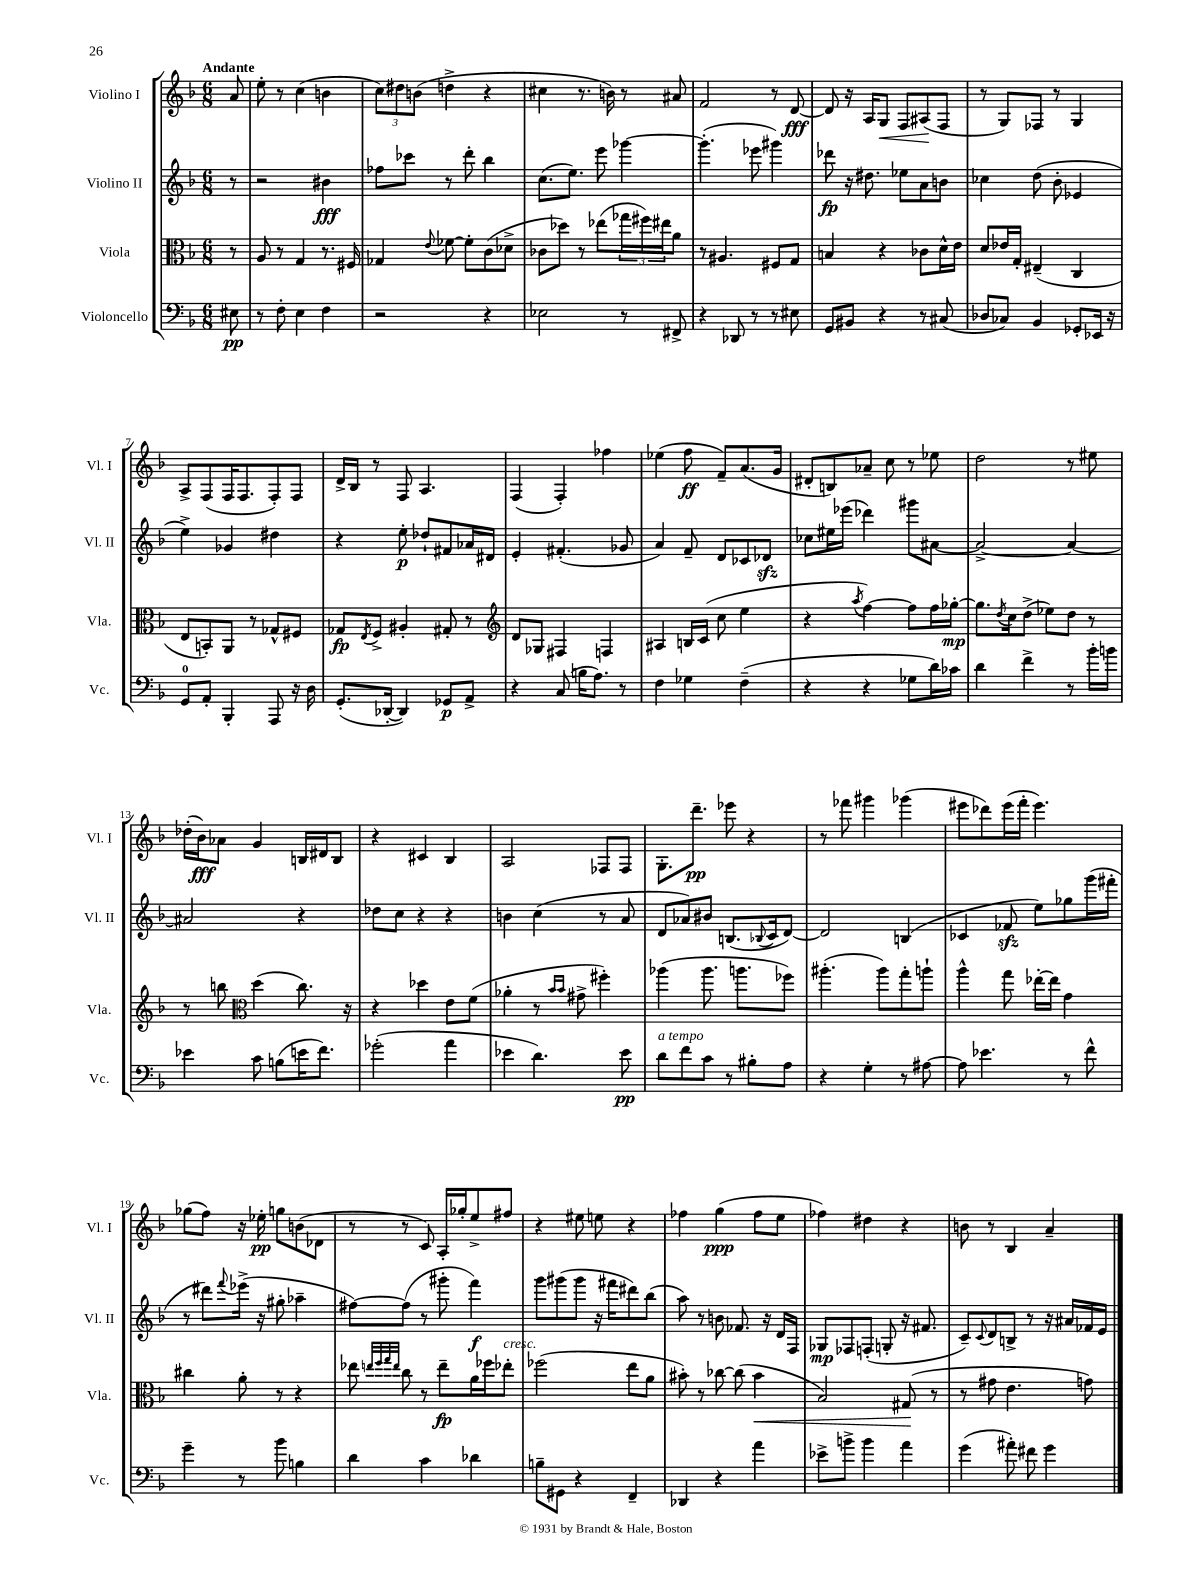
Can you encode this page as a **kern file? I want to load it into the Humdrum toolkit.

**kern	**dynam	**kern	**dynam	**kern	**dynam	**kern	**dynam
*part4	*part4	*part3	*part3	*part2	*part2	*part1	*part1
*staff4	*staff4	*staff3	*staff3	*staff2	*staff2	*staff1	*staff1
*I"Violoncello	*	*I"Viola	*	*I"Violino II	*	*I"Violino I	*
*I'Vc.	*	*I'Vla.	*	*I'Vl. II	*	*I'Vl. I	*
*clefF4	*	*clefC3	*	*clefG2	*	*clefG2	*
*k[b-]	*	*k[b-]	*	*k[b-]	*	*k[b-]	*
*M6/8	*	*M6/8	*	*M6/8	*	*M6/8	*
=	=	=	=	=	=	=	=
!	!	!	!	!	!	!LO:TX:a:B:t=Andante	!
8E#X\	pp	8r	.	8r	.	8a/	.
=1	=1	=1	=1	=1	=1	=1	=1
8r	.	8A/	.	2r	.	8ee'\	.
8F'\	.	8r	.	.	.	8r	.
4E\	.	4G/	.	.	.	(4cc\	.
4F\	.	8.r	.	4b#X\	fff	4bn\	.
.	.	16F#X/	.	.	.	.	.
=2	=2	=2	=2	=2	=2	=2	=2
2r	.	4G-X/	.	8ff-X\L	.	12cc\L)	.
.	.	.	.	.	.	12dd#X\	.
.	.	.	.	8ccc-X\J	.	.	.
.	.	.	.	.	.	(12bn\J	.
.	.	8qqe/	.	.	.	.	.
.	.	[8f-X\	.	8r	.	4ddn^\	.
.	.	8f-'\L]	.	8ddd'\	.	.	.
4r	.	(8c\	.	4bb-\	.	4r	.
.	.	8d-X^\J	.	.	.	.	.
=3	=3	=3	=3	=3	=3	=3	=3
2E-X\	.	8c-X\L	.	(8.cc\L	.	4cc#X\	.
.	.	8dd-X\J)	.	.	.	.	.
.	.	.	.	8.ee\J)	.	.	.
.	.	8r	.	.	.	8.r	.
.	.	(8ee-X\L	.	8eee\	.	.	.
.	.	.	.	.	.	16bn\)	.
8r	.	24gg-X\L	.	[4ggg-X\	.	8r	.
.	.	24ff#X\)	.	.	.	.	.
.	.	24ee#X\J	.	.	.	.	.
8FF#X^/	.	8a\J	.	.	.	8a#X/	.
=4	=4	=4	=4	=4	=4	=4	=4
4r	.	8r	.	(4.ggg-'\]	.	2f/	.
.	.	4.A#X/	.	.	.	.	.
8DD-X/	.	.	.	.	.	.	.
8r	.	.	.	8eee-X\	.	.	.
8r	.	8F#X/L	.	4ggg#X\)	.	8r	.
8E#X\	.	8G/J	.	.	.	[8d/	fff
=5	=5	=5	=5	=5	=5	=5	=5
8GG/L	.	4Bn/	.	8ddd-X\	fp	8d/]	.
8BB#X/J	.	.	.	16r	.	16r	.
.	.	.	.	8.dd#X\	.	16A/KL	.
!	!	!	!	!	!	!	!LO:HP:b
4r	.	4r	.	.	.	8G/J	<
.	.	.	.	8ee-X\L	.	8F/L	.
8r	.	8c-X\L	.	8a\	.	(8A#X/	.
(8C#X/	.	16d^^\L	.	8bn\J	.	8F/J	[
.	.	16e\JJ	.	.	.	.	.
=6	=6	=6	=6	=6	=6	=6	=6
8D-X/L	.	8d/L	.	4cc-X\	.	8r	.
8C-X/J)	.	16e-X/L	.	.	.	8G/L)	.
.	.	16G'/JJ	.	.	.	.	.
4BB-/	.	(4E#X~/	.	(8dd\	.	8F-X/J	.
.	.	.	.	8b-'\	.	8r	.
8GG-X'/L	.	4C/	.	4e-X/	.	4G/	.
16EE-X/Jk	.	.	.	.	.	.	.
16r	.	.	.	.	.	.	.
!!LO:LB:g=z
=7	=7	=7	=7	=7	=7	=7	=7
8GG/L	.	8E/L	.	4ee^\)	.	8A^/L	.
8AA'/J	.	8BBn'/)	.	.	.	(8F/	.
4BBB-'/	.	8AA/J	.	4g-X/	.	16F/K	.
.	.	.	.	.	.	8.F/	.
.	.	8r	.	.	.	.	.
8AAA/	.	8G-X^^/L	.	4dd#X\	.	8F'/)	.
16r	.	8F#X/J	.	.	.	8F/J	.
16D\	.	.	.	.	.	.	.
=8	=8	=8	=8	=8	=8	=8	=8
(8.GG'/L	.	8G-X/L	fp	4r	.	16d^/LL	.
.	.	.	.	.	.	16B-/JJ	.
.	.	8qE/	.	.	.	.	.
.	.	8F^/J	.	.	.	8r	.
[16DD-X'/Jk	.	.	.	.	.	.	.
4DD-/])	.	4A#X'/	.	8ee'\	p	8F/	.
.	.	.	.	8dd-X`/L	.	4.A/	.
8GG-X/L	p	8G#X'/	.	8f#X/	.	.	.
8AA^/J	.	8r	.	16a-X/L	.	.	.
.	.	.	.	16d#X/JJ	.	.	.
=9	=9	=9	=9	=9	=9	=9	=9
*	*	*clefG2	*	*	*	*	*
4r	.	8d/L	.	4e'/	.	(4F/	.
.	.	8G-X/J	.	.	.	.	.
(8C/	.	4F#X/	.	(4.f#X'/	.	4F'/)	.
16Bn\KL	.	.	.	.	.	.	.
8.A\J)	.	.	.	.	.	.	.
.	.	4Fn/	.	.	.	4ff-X\	.
8r	.	.	.	8g-X/	.	.	.
=10	=10	=10	=10	=10	=10	=10	=10
4F\	.	4A#X/	.	4a/)	.	(4ee-X\	.
4G-X\	.	16Bn/LL	.	8f~/	.	8ff\	ff
.	.	(16c/JJ	.	.	.	.	.
.	.	8cc\	.	8d/L	.	8f~/L)	.
(4F~\	.	4ee\	.	8c-X/	.	(8.a/	.
.	.	.	.	8d-Xzz/J	.	.	.
.	.	.	.	.	.	16g/Jk	.
=11	=11	=11	=11	=11	=11	=11	=11
4r	.	4r	.	8cc-X\L	.	8d#X'/L	.
.	.	.	.	16ee#X\L	.	8Bn/)	.
.	.	.	.	(16eee-X\JJ	.	.	.
.	.	8qaa/	.	.	.	.	.
4r	.	[4ff\)	.	4ddd-X\)	.	8a-X~/J	.
.	.	.	.	.	.	8cc\	.
8G-X\L	.	8ff\L]	.	8ggg#X\L	.	8r	.
16d\L)	.	16ff\L	.	[8a#X\J	.	8ee-X\	.
16c-X\JJ	.	[16gg-X'\JJ	mp	.	.	.	.
=12	=12	=12	=12	=12	=12	=12	=12
4d\	.	8.gg-\L]	.	2a#^/_	.	2dd\	.
.	.	8qdd/	.	.	.	.	.
.	.	16cc\k	.	.	.	.	.
4f^\	.	(8dd^\J	.	.	.	.	.
.	.	8ee-X\L)	.	.	.	.	.
8r	.	8dd\J	.	4a#/_	.	8r	.
16b-'\LL	.	8r	.	.	.	8ee#X\	.
16bn\JJ	.	.	.	.	.	.	.
!!LO:LB:g=z
=13	=13	=13	=13	=13	=13	=13	=13
4e-X\	.	8r	.	2a#X/]	.	(16dd-X'\LL	.
.	.	.	.	.	.	16b-\J)	fff
.	.	8bbn\	.	.	.	8a-X\J	.
*	*	*clefC3	*	*	*	*	*
8c\	.	(4dd\	.	.	.	4g/	.
(8Bn\L	.	.	.	.	.	.	.
16en\K	.	8.cc\)	.	4r	.	16Bn/LL	.
8.f\J)	.	.	.	.	.	16d#X/J	.
.	.	.	.	.	.	8B/J	.
.	.	16r	.	.	.	.	.
=14	=14	=14	=14	=14	=14	=14	=14
(2g-X'\	.	4r	.	8dd-X\L	.	4r	.
.	.	.	.	8cc\J	.	.	.
.	.	4dd-X\	.	4r	.	4c#X/	.
4a\	.	8e\L	.	4r	.	4B-/	.
.	.	(8f\J	.	.	.	.	.
=15	=15	=15	=15	=15	=15	=15	=15
4e-X\	.	4a-X'\	.	4bn\	.	2A/	.
4.d\)	.	8r	.	(4cc\	.	.	.
.	.	16qqb-/LL	.	.	.	.	.
.	.	16qqb-/JJ	.	.	.	.	.
.	.	8g#X^\	.	.	.	.	.
.	.	4ff#X'\)	.	8r	.	8F-X/L	.
8e-\	pp	.	.	8a/	.	8F-/J	.
=16	=16	=16	=16	=16	=16	=16	=16
!LO:TX:a:i:t=a tempo	!	!	!	!	!	!	!
8d\L	.	(4aa-X\	.	8d/L	.	8.G'\L	.
8f\	.	.	.	8a-X/)	.	.	.
.	.	.	.	.	.	8.ddd~\J	pp
8c\J	.	8.aa-\	.	8b#X/J	.	.	.
8r	.	.	.	(8.Bn/L	.	8eee-X\	.
.	.	8.aan\L	.	.	.	.	.
8B#X'\L	.	.	.	.	.	4r	.
.	.	.	.	8qqB-X/	.	.	.
.	.	.	.	16c/k	.	.	.
8A\J	.	8ff-X\J)	.	[8d/J)	.	.	.
=17	=17	=17	=17	=17	=17	=17	=17
4r	.	(4.aa#X'\	.	2d/]	.	8r	.
.	.	.	.	.	.	8fff-X\	.
4G'\	.	.	.	.	.	4ggg#X\	.
.	.	8aa#\L)	.	.	.	.	.
8r	.	8gg'\	.	(4Bn/	.	(4ggg-X\	.
[8A#X\	.	8aan`\J	.	.	.	.	.
=18	=18	=18	=18	=18	=18	=18	=18
8A#\]	.	4aa^^\	.	4c-X/	.	8eee#X\L	.
4.e-X\	.	.	.	.	.	8ddd-X\)	.
.	.	8gg\	.	8f-Xzz/	.	(16eee#\L	.
.	.	.	.	.	.	16fff'\JJ	.
.	.	[16ee-X'\LL	.	8ee\L)	.	4.eee#\)	.
.	.	16ee-\JJ]	.	.	.	.	.
8r	.	4g\	.	8gg-X\	.	.	.
8f^^\	.	.	.	(16ggg\L	.	.	.
.	.	.	.	16fff#X'\JJ	.	.	.
!!LO:LB:g=z
=19	=19	=19	=19	=19	=19	=19	=19
4g~\	.	4cc#X\	.	8r	.	(8gg-X\L	.
.	.	.	.	8ddd#X\L)	.	8ff\J)	.
.	.	.	.	8qqfff/	.	.	.
8r	.	8a'\	.	(16eee-X^\Jk	.	16r	.
.	.	.	.	16r	.	16ee-X'\	pp
8b-\	.	8r	.	8gg#X'\	.	8ggn\L	.
4Bn\	.	4r	.	4aa-X~\	.	(8bn\	.
.	.	.	.	.	.	8d-X\J	.
=20	=20	=20	=20	=20	=20	=20	=20
4d\	.	8ee-X\	.	[8ff#X\L)	.	8r	.
.	.	32qqeen/LLL	.	.	.	.	.
.	.	32qqff/	.	.	.	.	.
.	.	32qqgg/	.	.	.	.	.
.	.	32qqee/JJJ	.	.	.	.	.
.	.	8cc\	.	(8ff#\J]	.	8r	.
4c\	.	8r	.	8r	.	8c/)	.
.	.	8ee~\L	fp	8ggg#X'\	.	16A'/LL	.
.	.	.	.	.	.	16gg-X'/J	.
4d-X\	.	16a\L	.	4fff\)	f	8ee^/	.
.	.	16ff-X\J	.	.	.	.	.
!	!	!LO:TX:a:i:t=cresc.	!	!	!	!	!
.	.	8ee-X'\J	.	.	.	8ff#X/J	.
=21	=21	=21	=21	=21	=21	=21	=21
8Bn~\L	.	(2ff-X\	.	8ggg\L	.	4r	.
8GG#X\J	.	.	.	(8ggg#X\	.	.	.
4r	.	.	.	8ggg#\J	.	8ee#X\	.
.	.	.	.	16r	.	8een\	.
.	.	.	.	16fff#X\KL	.	.	.
4FF~/	.	8ee\L	.	8ddd#X\)	.	4r	.
.	.	8a\J	.	(8bb-\J	.	.	.
=22	=22	=22	=22	=22	=22	=22	=22
4DD-X/	.	8b#X'\)	.	8aa\)	.	4ff-X\	.
.	.	8r	.	8r	.	.	.
4r	.	[8cc-X\	.	8bn\	.	(4gg\	ppp
.	.	(8cc-\]	.	8.f-X/	.	.	.
!	!	!	!LO:HP:b	!	!	!	!
4a\	.	4b#\	<	.	.	8ff-\L	.
.	.	.	.	16r	.	.	.
.	.	.	.	16d/LL	.	8ee\J	.
.	.	.	.	16F/JJ	.	.	.
=23	=23	=23	=23	=23	=23	=23	=23
8e-X^\L	.	2B-/)	.	8G-X/L	mp	4ff-X\)	.
8bn^\J	.	.	.	8F-X/	.	.	.
4b\	.	.	.	(8Fn'/J	.	4dd#X\	.
.	.	.	.	8Gn'/	.	.	.
4a\	.	(8G#X/	.	16r	.	4r	.
.	.	.	.	8.f#X/	.	.	.
.	.	8r	[	.	.	.	.
=24	=24	=24	=24	=24	=24	=24	=24
(4g\	.	8r	.	8c~/L)	.	8bn\	.
.	.	.	.	8qqc/	.	.	.
.	.	8g#X\	.	8d/	.	8r	.
8a#X'\)	.	4.e\	.	8Bn^/J	.	4B-/	.
8f#X\	.	.	.	8r	.	.	.
4g\	.	.	.	16r	.	4a~/	.
.	.	.	.	16a#X/LL	.	.	.
.	.	8gn\)	.	16f-X/	.	.	.
.	.	.	.	16e/JJ	.	.	.
==	==	==	==	==	==	==	==
*-	*-	*-	*-	*-	*-	*-	*-
